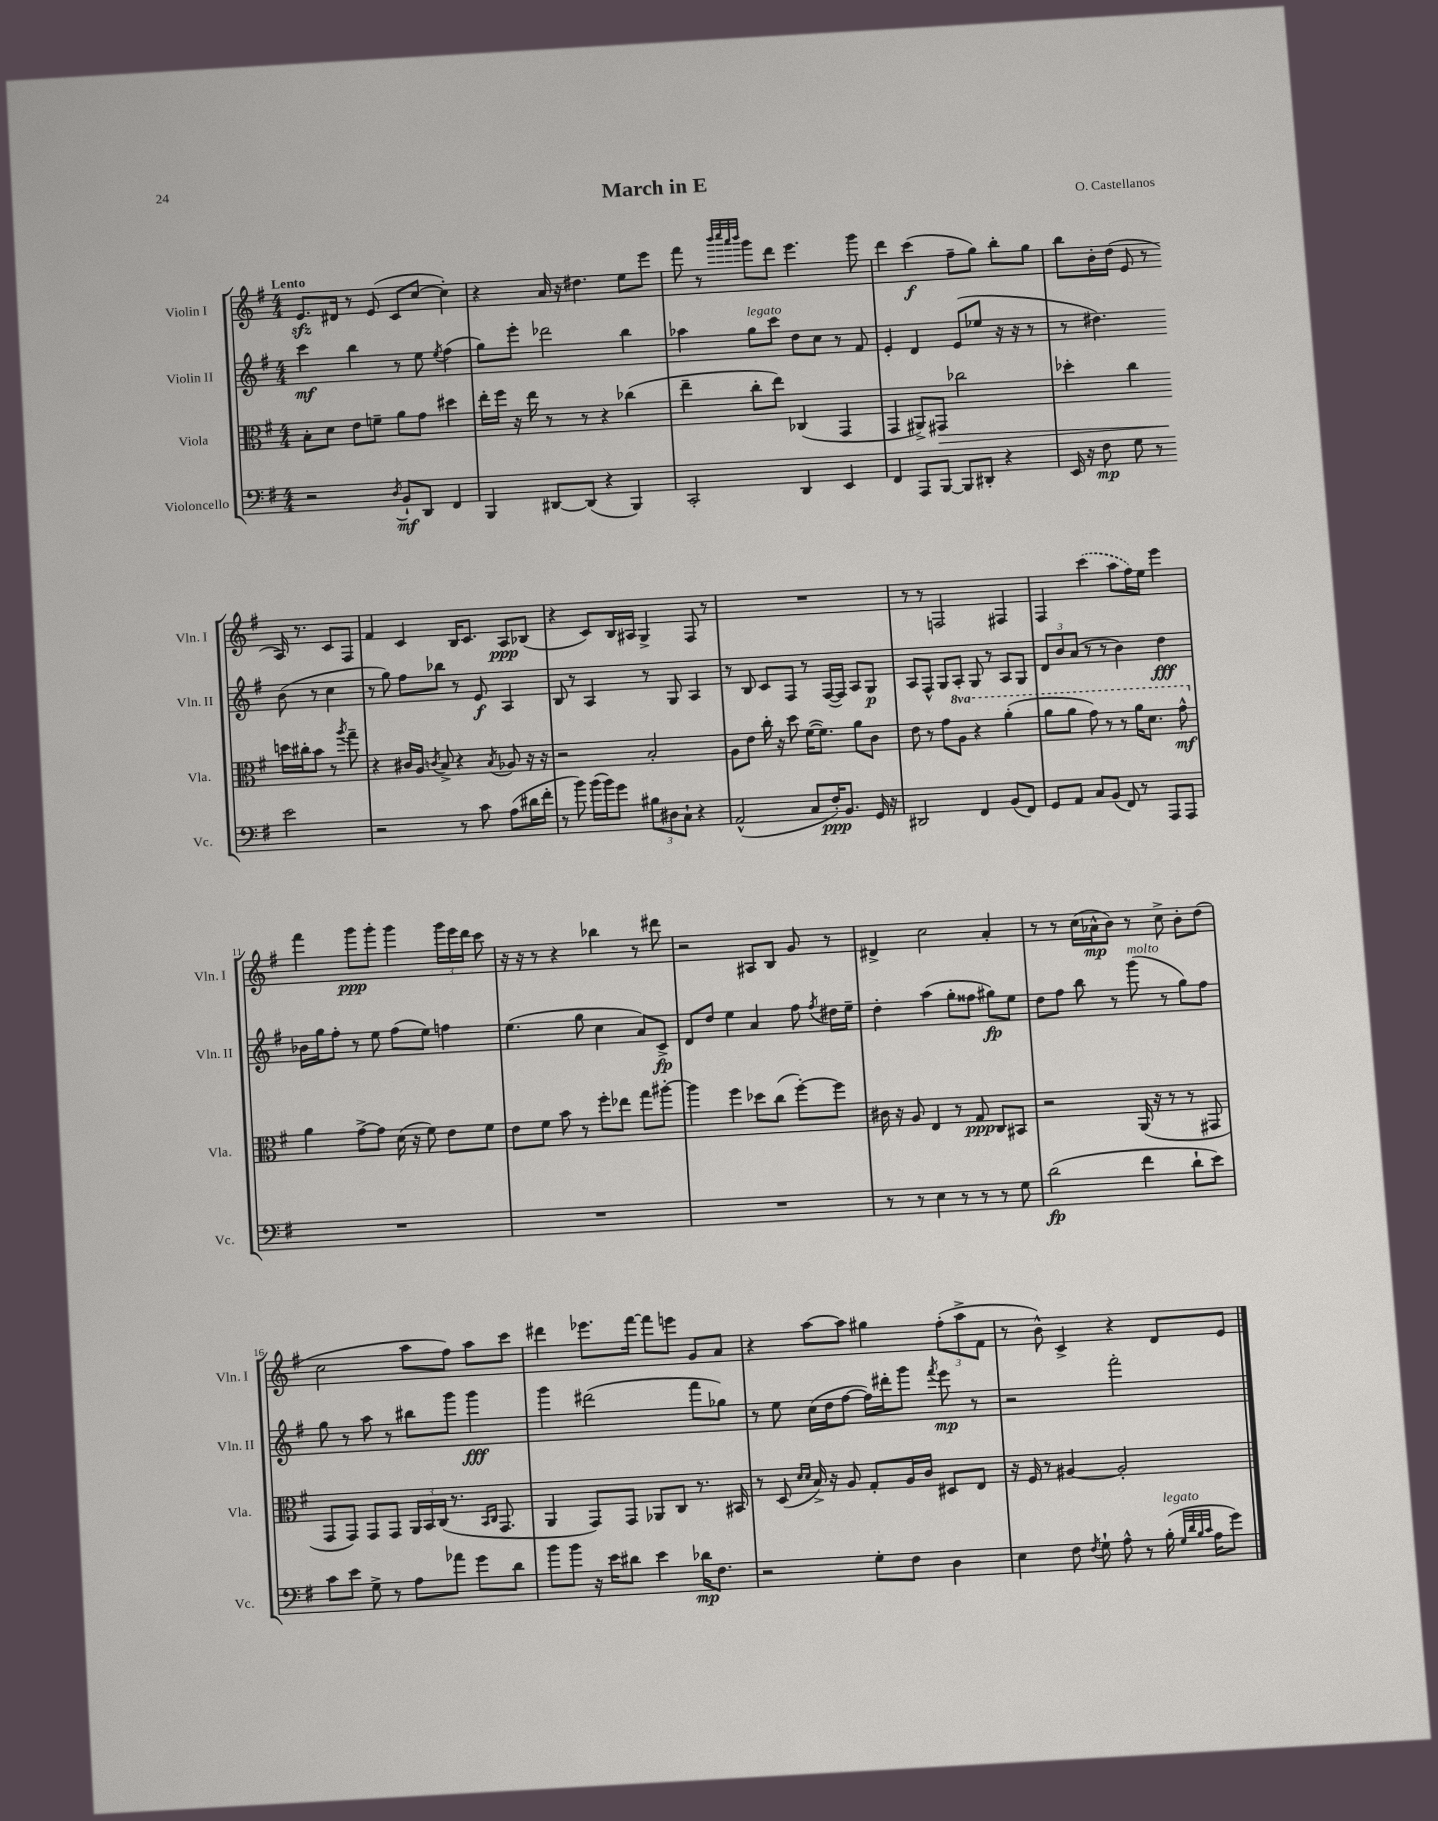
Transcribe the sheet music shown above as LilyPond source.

\header { title = "March in E" composer = "O. Castellanos" }
<<
\new StaffGroup <<
\new Staff = "s0" \with { instrumentName = "Violin I" shortInstrumentName = "Vln. I" } {
    \clef treble \key g \major \numericTimeSignature \time 4/4 \tempo "Lento"
    \autoBeamOff e'8.[\sfz dis'16] r8 e'8( c'8[ c''8]~ c''4-.) |
    r4 a'16 r16 dis''4. e''8[ e'''8] |
    fis'''8 r8 \grace { b'''32[ c''''32 a'''32 b'''32] } g'''8[ d'''8] e'''4. g'''8 |
    d'''4 c'''4\f( fis''8[-- g''8]) b''8[-. g''8] |
    b''8[ b'16-. d''16]( e'8 r8 a16) r8. c'8[ fis8] |
    fis'4 c'4 b16[ c'8.] a8[\ppp bes8]( |
    r4 c'8[) b16 ais16] g4-> fis8 r8 |
    R1 |
    r8 r8 f2 fis4 |
    fis4 \once \slurDashed c'''4( a''8[ fis''16) e''16] e'''4 |
    fis'''4 g'''8[\ppp g'''8]-. g'''4 \tuplet 3/2 { g'''16[ e'''16 d'''16] } c'''8 |
    r16 r16 r8 r4 bes''4 r8 dis'''8 |
    r2 ais8[ b8] g'8 r8 |
    dis'4-> c''2 a'4-. |
    r8 r8 c''16[( aes'16-^\mp b'8]) r8 c''8-> b'8[-. d''8]( |
    c''2 a''8[ fis''8]) a''8[ c'''8] |
    dis'''4 ees'''8.[ fis'''16]~ fis'''8[ e'''8] g'8[ a'8] |
    r4 a''8[~ a''8] gis''4 \tuplet 3/2 { fis''8[-.( a''8-> fis'8] } |
    r8 b'8-^) c'4-> r4 d'8[ e'8] \bar "|." |
}
\new Staff = "s1" \with { instrumentName = "Violin II" shortInstrumentName = "Vln. II" } {
    \clef treble \key g \major \numericTimeSignature \time 4/4
    \autoBeamOff c'''4\mf b''4 r8 e''8 \acciaccatura { e''8 } fis''4( |
    g''8[) e'''8]-. des'''2 b''4 |
    aes''4 g''8[^\markup { \italic "legato" } c'''8] d''8[ c''8] r8 fis'8 |
    e'4-. d'4 e'8[( ees''8] r16 r16 r8 |
    r8 dis''4.) b'8( r8 c''4 |
    r8 g''8) fis''8[ bes''8] r8 e'8\f a4 |
    b8 r8 a4 r8 g8 a4 |
    r8 b8 c'8[ fis8] r8 fis16[~( fis16]) a8[ g8]\p |
    a8[ fis8]-^ g8[ a8]-. g8 r8 a8[ g8] |
    \tuplet 3/2 { d'8[ b'8 a'8]( } r8 r8 b'4) d''4\fff |
    bes'16[ g''16 fis''8]-. r8 e''8 fis''8[( e''8]) f''4 |
    e''4.( g''8 c''4 a'8[) c'8]->\fp |
    d'8[ d''8] e''4 a'4 fis''8 \acciaccatura { fis''8 } dis''16[ e''16]-- |
    d''4-. a''4( g''8[-. fisis''8] gis''8[\fp) e''8] |
    d''8[ fis''8] b''8 r8 g'''8^\markup { \italic "molto" }( r8 g''8[) fis''8] |
    g''8 r8 a''8 r8 bis''8[ g'''8] g'''4\fff |
    g'''4 dis'''2( fis'''8[ ges''8]) |
    r8 e''8 c''16[( d''16 fis''8]~ fis''16[) dis'''16-. g'''8] \acciaccatura { fis'''8 } e'''8\mp r8 |
    r2 fis'''2-. \bar "|." |
}
\new Staff = "s2" \with { instrumentName = "Viola" shortInstrumentName = "Vla." } {
    \clef alto \key g \major \numericTimeSignature \time 4/4 \set Staff.ottavationMarkups = #ottavation-simple-ordinals
    \autoBeamOff b8[-. d'8] e'8[ f'8]-- a'8[ g'8] dis''4 |
    e''16[-. fis''16] r16 e''16 r8 r8 r4 ces''4( |
    e''4-- c''8[-. e''8]) ces4( g,4 |
    g,4 ais,8[->) gis,8]\> ces''2 |
    des''4-. c''4 d''16[\! cis''16-. b'8] r8 \acciaccatura { a''8 } g''8-- |
    r4 cis'16[ a16] \acciaccatura { c'8 } b8-> r4 \acciaccatura { b8 } aes8 r16 r16 |
    r2 b2-. |
    a8[ e'8] c''16-. r16 d''8 fis'16[~( fis'8.]) a'8[ c'8] |
    e'8 r8 g'8[ \ottava #1 a'8] r4 a''4-.( |
    a''8[ a''8] g''8) r8 r8 a''16[ d''8.] g''8-^\mf \ottava #0 |
    a'4 g'8[~-> g'8] d'16( r16 fis'8) e'8[ fis'8] |
    e'8[ fis'8] b'8 r8 fis''8[-. ees''8] g''8[ ais''8]~-. |
    ais''4 fis''4 des''8[ c''8]( fis''8[~-.) fis''8] |
    cis'16 r16 a8 e4 r8 g8\ppp c8[ bis,8] |
    r2 a,16( r16 r8 r8 gis,8 |
    g,8[ g,8]) g,8[ g,8] \tuplet 3/2 { a,16[ b,16 c16]( } r8. \grace { b,16[ c16] } g,8. |
    a,4 g,8[) g,8] aes,8[ c8] r8. bis,16 |
    r8 d8( \grace { d'16[ d'16] } b16->) r16 a8 g8[-. a16 c'16] dis8[ e8] |
    r16 fis16 r8 ais4~ ais2-. \bar "|." |
}
\new Staff = "s3" \with { instrumentName = "Violoncello" shortInstrumentName = "Vc." } {
    \clef bass \key g \major \numericTimeSignature \time 4/4
    \autoBeamOff r2 \acciaccatura { d8 } b,8[-!\mf d,8] fis,4 |
    b,,4 dis,8[~ dis,8]( r4 b,,4) |
    c,2-. d,4 e,4 |
    fis,4 a,,8[ b,,8]~ b,,8[ dis,8]-. r4 |
    e,16 r16 fis8\mp g8 r8 e'2 |
    r2 r8 c'8 a8[( dis'16 fis'16]-. |
    r8 b'8) b'16[( b'16) g'8] \tuplet 3/2 { bis8[ dis8 c8]-! } r4 |
    a,2-^( c8[ fis16-.\ppp) b,8.] g,16 r16 |
    dis,2 fis,4 b,8[( fis,8]) |
    g,8[ a,8] c8[ b,8]( fis,8) r8 a,,8[ a,,8] |
    R1 |
    R1 |
    R1 |
    r8 r8 e4 r8 r8 r8 g8 |
    d'2\fp( fis'4 d'8[-! e'8]) |
    c'8[ e'8] g8-> r8 a8[ aes'8] g'8[ d'8] |
    b'8[ b'8] r16 e'16[ dis'8] e'4 des'16[\mp fis8.] |
    r2 g8[-. fis8] d4 |
    e4 fis8 \acciaccatura { fis8 } g8-! a8-^ r8 b16-.^\markup { \italic "legato" }( \grace { g32[ d'32 b32 c'32] } a16[ g'8]) \bar "|." |
}
>>
>>
